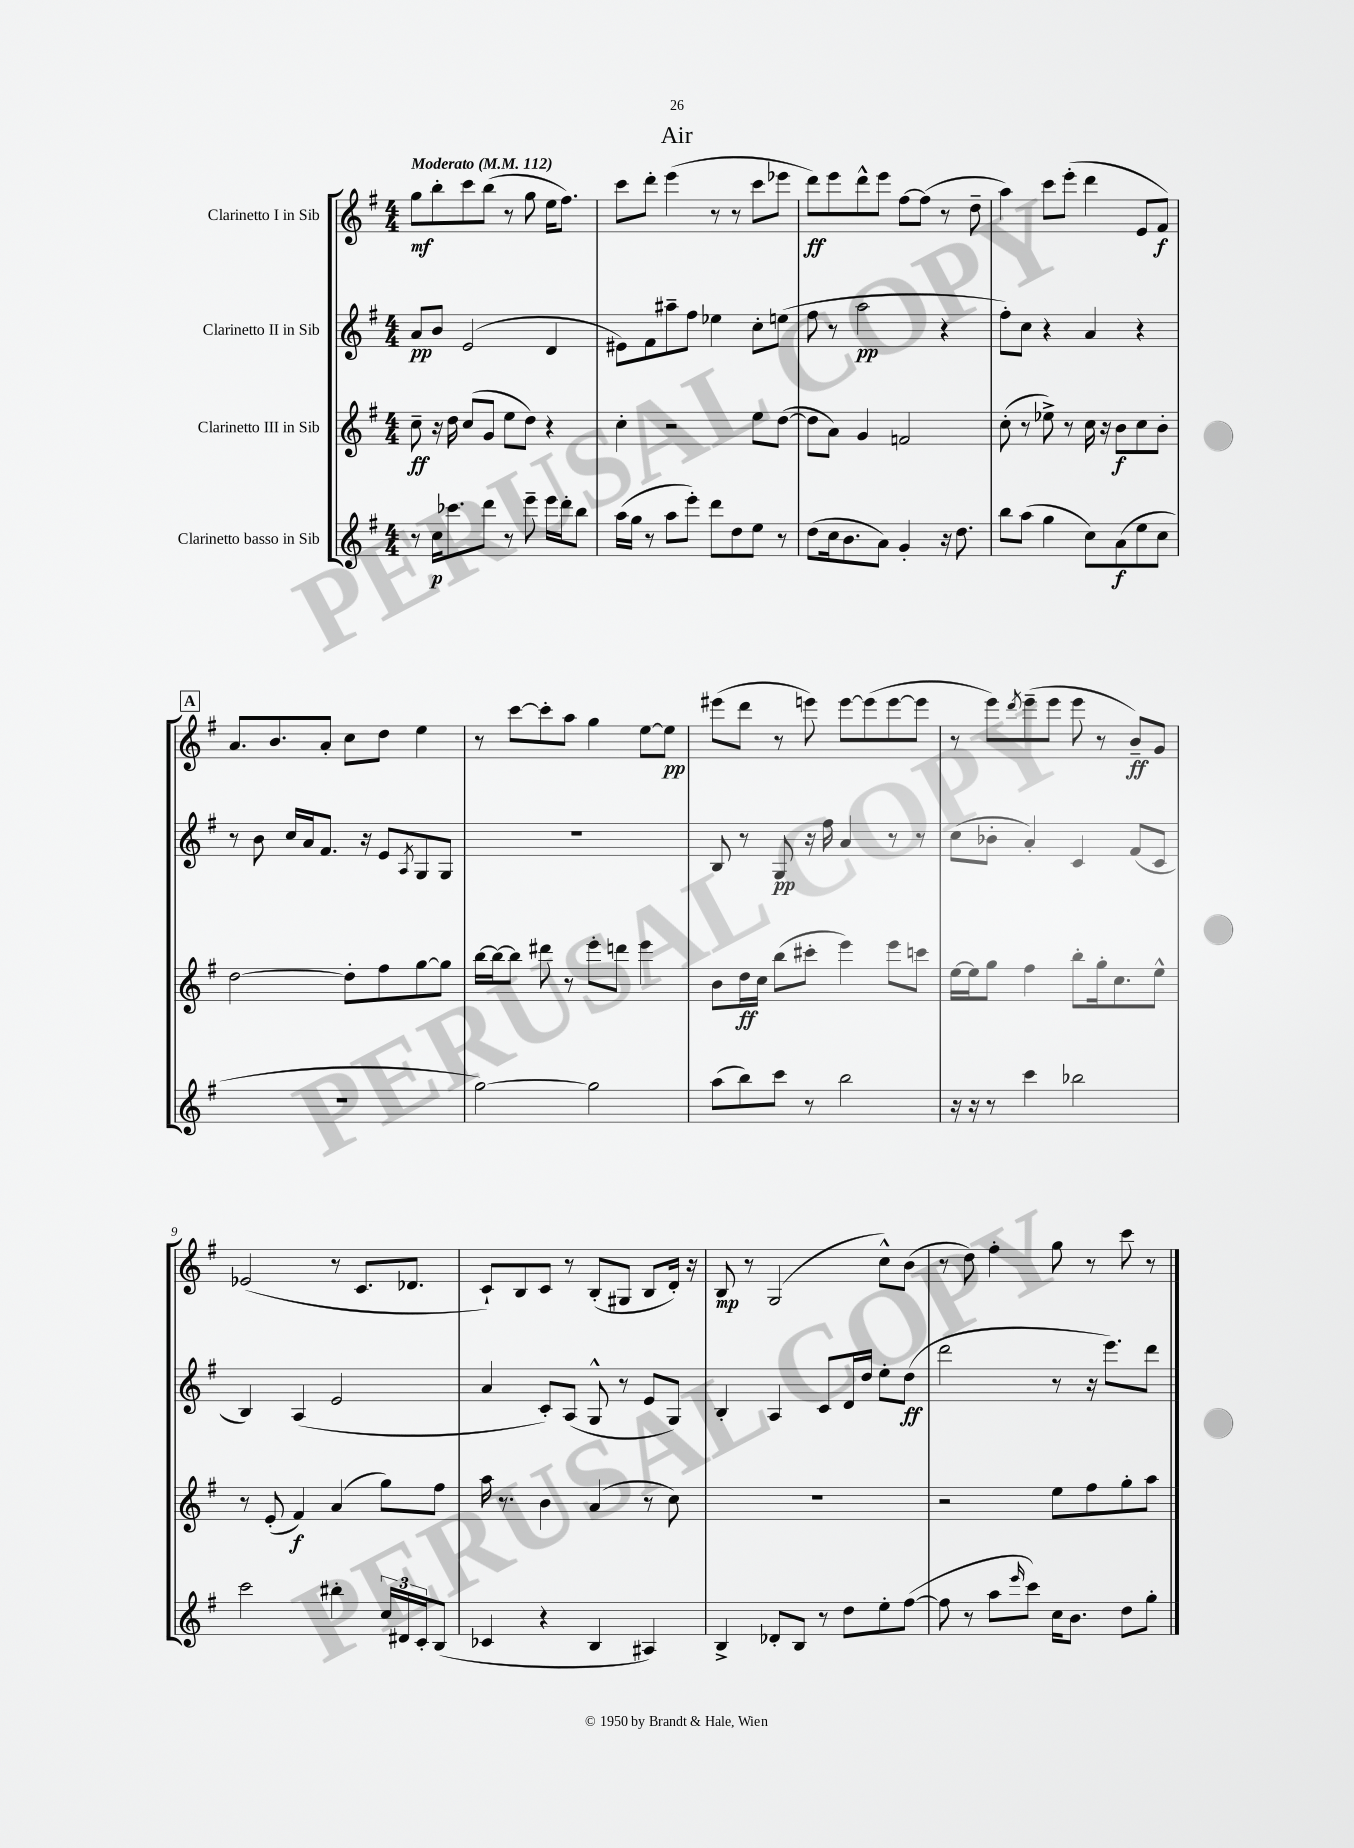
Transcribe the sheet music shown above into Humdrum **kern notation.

**kern	**dynam	**kern	**dynam	**kern	**dynam	**kern	**dynam
*part4	*part4	*part3	*part3	*part2	*part2	*part1	*part1
*staff4	*staff4	*staff3	*staff3	*staff2	*staff2	*staff1	*staff1
*I"Clarinetto basso in Sib	*	*I"Clarinetto III in Sib	*	*I"Clarinetto II in Sib	*	*I"Clarinetto I in Sib	*
*clefG2	*	*clefG2	*	*clefG2	*	*clefG2	*
*k[f#]	*	*k[f#]	*	*k[f#]	*	*k[f#]	*
*M4/4	*	*M4/4	*	*M4/4	*	*M4/4	*
*MM112	*	*MM112	*	*MM112	*	*MM112	*
=1	=1	=1	=1	=1	=1	=1	=1
!	!	!	!	!	!	!LO:TX:a:B:t=Moderato	!
8r	.	8cc~\	ff	8a/L	pp	8gg\L	mf
16cc\KL	p	16r	.	8b/J	.	8bb'\	.
8.ccc-X\	.	16dd\	.	.	.	.	.
.	.	(8cc/L	.	(2e/	.	8ccc\	.
8ddd\J	.	8g/J	.	.	.	(8bb\J	.
8r	.	8ee\L	.	.	.	8r	.
8eee~\	.	8dd\J)	.	.	.	8gg\	.
16eee\LL	.	4r	.	4d/	.	16ee\KL	.
16ddd'\J	.	.	.	.	.	8.ff#\J)	.
8bb\J	.	.	.	.	.	.	.
=2	=2	=2	=2	=2	=2	=2	=2
(16aa\LL	.	4cc'\	.	8e#X\L)	.	8ccc\L	.
16gg\JJ	.	.	.	.	.	.	.
8r	.	.	.	8f#\	.	8ddd'\J	.
8aa\L	.	2r	.	8aa#X~\	.	(4eee\	.
8eee'\J)	.	.	.	8ff#\J	.	.	.
8ddd\L	.	.	.	4ee-X\	.	8r	.
8dd\	.	.	.	.	.	8r	.
8ee\J	.	8ee\L	.	8cc'\L	.	8ccc\L	.
8r	.	([8dd\J	.	(8een\J	.	8eee-X\J	.
=3	=3	=3	=3	=3	=3	=3	=3
(8dd\L	.	8dd\L]	.	8ff#\	.	8ddd\L)	ff
16cc\k	.	8a\J)	.	8r	.	8eee\	.
8.b\	.	.	.	.	.	.	.
.	.	4g/	.	2aa\	pp	8ddd^^\	.
8a\J)	.	.	.	.	.	8eee\J	.
4g'/	.	2fn/	.	.	.	[8ff#\L	.
.	.	.	.	.	.	(8ff#\J]	.
16r	.	.	.	4r	.	8r	.
8.dd\	.	.	.	.	.	.	.
.	.	.	.	.	.	8dd~\	.
=4	=4	=4	=4	=4	=4	=4	=4
8bb\L	.	(8cc'\	.	8ff#'\L)	.	4aa\)	.
(8aa\J	.	8r	.	8cc\J	.	.	.
4gg\	.	8ee-X^\)	.	4r	.	8ccc\L	.
.	.	8r	.	.	.	(8eee'\J	.
8cc\L)	.	16cc\	.	4a/	.	4ddd\	.
.	.	16r	.	.	.	.	.
(8a\	f	8b\L	f	.	.	.	.
8ee\	.	8cc\	.	4r	.	8e/L	.
8cc\J	.	8b'\J	.	.	.	8f#/J)	f
!!LO:LB:g=z
!!LO:REH:place=s1:t=A
=5	=5	=5	=5	=5	=5	=5	=5
1r	.	[2dd\	.	8r	.	8.a/L	.
.	.	.	.	8b\	.	.	.
.	.	.	.	.	.	8.b/	.
.	.	.	.	16cc/LL	.	.	.
.	.	.	.	16a/J	.	.	.
.	.	.	.	8.f#/J	.	8a'/J	.
.	.	8dd'\L]	.	.	.	8cc\L	.
.	.	.	.	16r	.	.	.
.	.	8ff#\	.	8e/L	.	8dd\J	.
.	.	.	.	8qA/	.	.	.
.	.	[8gg\	.	8G/	.	4ee\	.
.	.	8gg\J]	.	8G/J	.	.	.
=6	=6	=6	=6	=6	=6	=6	=6
[2gg\)	.	[16bb\LL	.	1r	.	8r	.
.	.	16bb\J_	.	.	.	.	.
.	.	8bb\J]	.	.	.	[8ccc\L	.
.	.	8ddd#X\	.	.	.	8ccc'\]	.
.	.	8r	.	.	.	8aa\J	.
2gg\]	.	8eee'\L	.	.	.	4gg\	.
.	.	8dddn\J	.	.	.	.	.
.	.	4eee\	.	.	.	[8ee\L	.
.	.	.	.	.	.	8ee\J]	pp
=7	=7	=7	=7	=7	=7	=7	=7
(8aa\L	.	8b\L	.	8B/	.	(8eee#X\L	.
8bb\)	.	16dd\L	ff	8r	.	8ddd\J	.
.	.	16cc\JJ	.	.	.	.	.
8ccc\J	.	(8bb\L	.	8G/	pp	8r	.
8r	.	8ccc#X'\J	.	16r	.	8eeen\)	.
.	.	.	.	16ff#\	.	.	.
2bb\	.	4eee\)	.	4a/	.	[8eee\L	.
.	.	.	.	.	.	(8eee\]	.
.	.	8eee\L	.	8r	.	[8eee\	.
.	.	8cccn\J	.	8r	.	8eee\J]	.
=8	=8	=8	=8	=8	=8	=8	=8
16r	.	[16ee\LL	.	(8cc\L	.	8r	.
16r	.	16ee\J]	.	.	.	.	.
8r	.	8gg\J	.	8b-X'\J	.	8eee\L)	.
.	.	.	.	.	.	8qddd/	.
4ccc\	.	4ff#\	.	4a'/)	.	(8eee~\	.
.	.	.	.	.	.	8eee\J	.
2bb-X\	.	8bb'\L	.	4c/	.	8eee\	.
.	.	16gg'\k	.	.	.	8r	.
.	.	8.cc\	.	.	.	.	.
.	.	.	.	(8f#/L	.	8b~/L)	ff
.	.	8ee^^\J	.	8c/J	.	8g/J	.
!!LO:LB:g=z
=9	=9	=9	=9	=9	=9	=9	=9
2ccc\	.	8r	.	4B/)	.	(2e-X/	.
.	.	(8e'/	.	.	.	.	.
.	.	4f#/)	f	(4A/	.	.	.
4bb#X'\	.	(4a/	.	2e/	.	8r	.
.	.	.	.	.	.	8.c/L	.
24cc/LL	.	8gg\L)	.	.	.	.	.
24d#X/	.	.	.	.	.	.	.
.	.	.	.	.	.	8.d-X/J	.
24c'/J	.	.	.	.	.	.	.
(8B/J	.	8ff#\J	.	.	.	.	.
=10	=10	=10	=10	=10	=10	=10	=10
4c-X/	.	16aa\	.	4a/	.	8c`/L)	.
.	.	8.r	.	.	.	.	.
.	.	.	.	.	.	8B/	.
4r	.	4b\	.	8c'/L)	.	8c/J	.
.	.	.	.	(8A/J	.	8r	.
4B/	.	(4a/	.	8G^^/	.	(8B'/L	.
.	.	.	.	8r	.	8G#X/J	.
4A#X/)	.	8r	.	8e/L	.	8B/L	.
.	.	8cc\)	.	8G/J)	.	16d'/Jk)	.
.	.	.	.	.	.	16r	.
=11	=11	=11	=11	=11	=11	=11	=11
4B^/	.	1r	.	4B'/	.	8B/	mp
.	.	.	.	.	.	8r	.
8d-X'/L	.	.	.	4A/	.	(2G/	.
8B/J	.	.	.	.	.	.	.
8r	.	.	.	8c/L	.	.	.
8dd\L	.	.	.	16d/L	.	.	.
.	.	.	.	16dd/JJ	.	.	.
8ee'\	.	.	.	8ee'\L	.	8cc^^\L)	.
([8ff#\J	.	.	.	(8dd\J	ff	(8b\J	.
=12	=12	=12	=12	=12	=12	=12	=12
8ff#\]	.	2r	.	2ddd\	.	8r	.
8r	.	.	.	.	.	8dd\)	.
8aa\L	.	.	.	.	.	4ff#'\	.
16qqeee/	.	.	.	.	.	.	.
8ccc\J)	.	.	.	.	.	.	.
16cc\KL	.	8ee\L	.	8r	.	8gg\	.
8.b\J	.	.	.	.	.	.	.
.	.	8ff#\	.	16r	.	8r	.
.	.	.	.	8.eee\L)	.	.	.
8dd\L	.	8gg'\	.	.	.	8ccc\	.
8gg'\J	.	8aa\J	.	8ddd\J	.	8r	.
==	==	==	==	==	==	==	==
*-	*-	*-	*-	*-	*-	*-	*-
